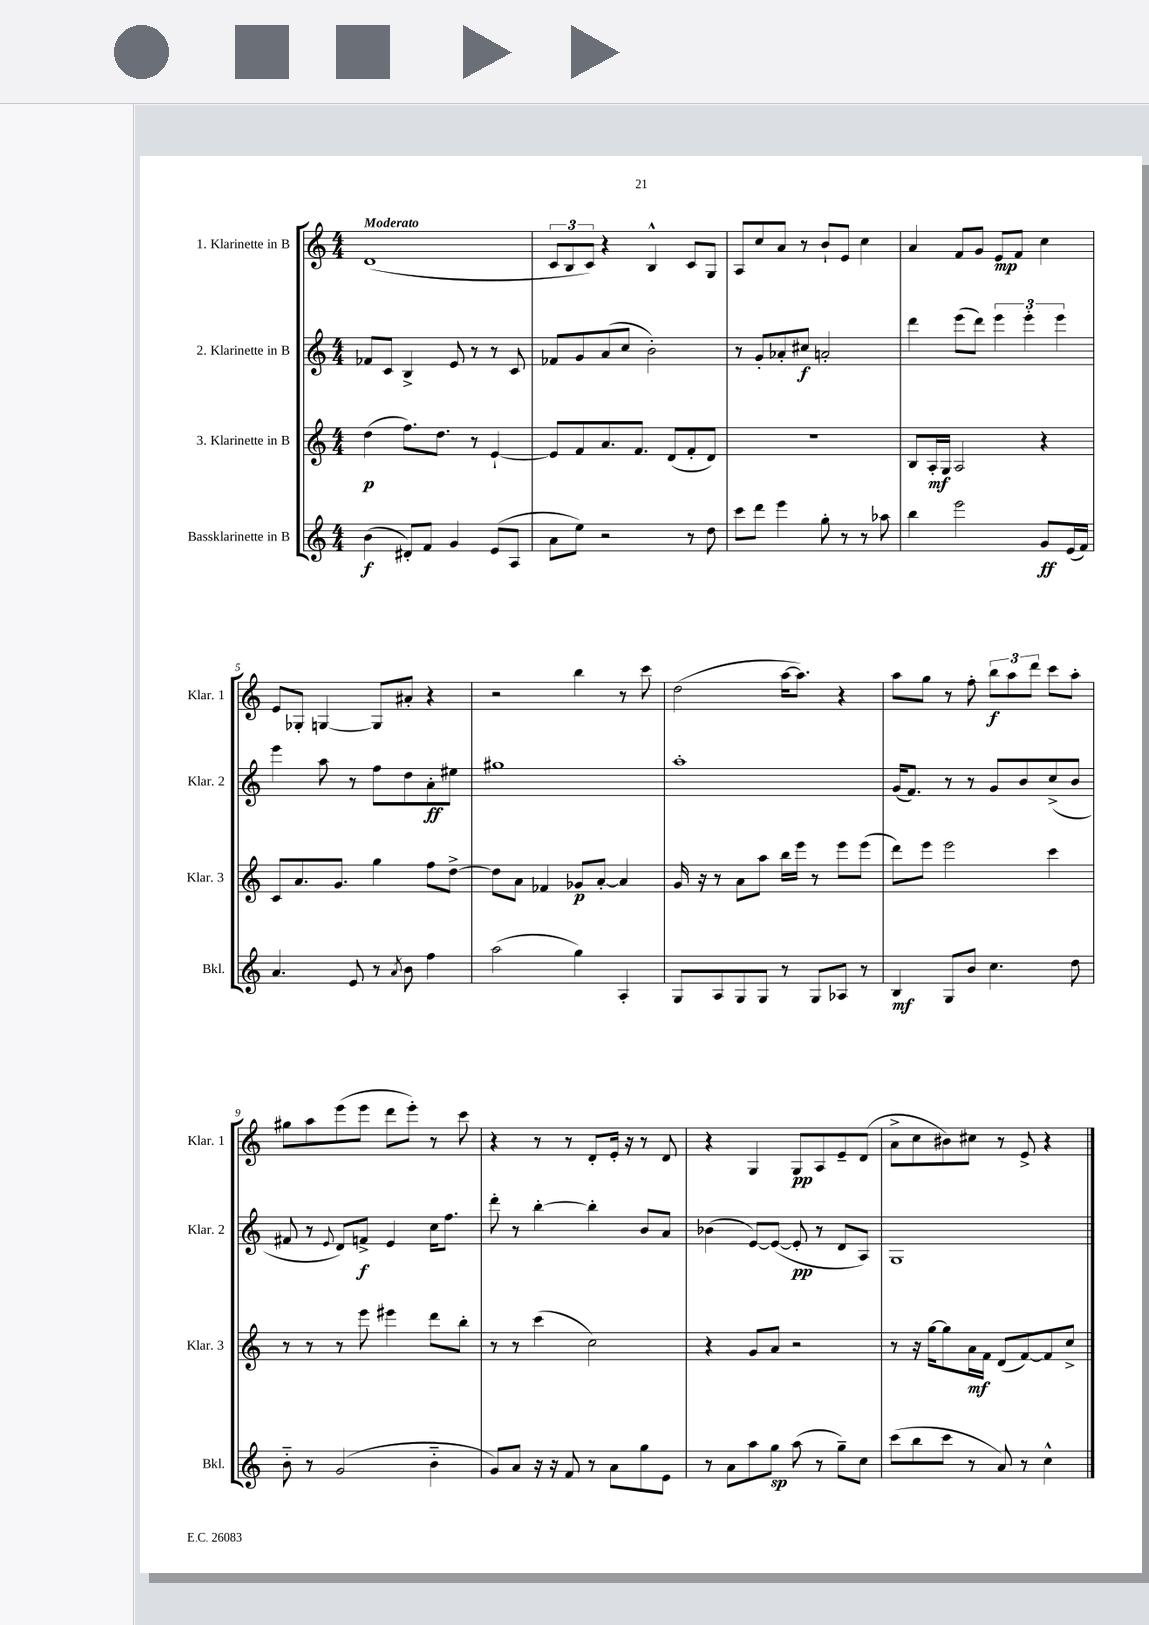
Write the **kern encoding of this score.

**kern	**kern	**kern	**kern
*staff4	*staff3	*staff2	*staff1
*clefG2	*clefG2	*clefG2	*clefG2
*k[]	*k[]	*k[]	*k[]
*M4/4	*M4/4	*M4/4	*M4/4
(4b	(4dd	8f-	(1d
.	.	8c	.
8d#')	8.ff)	4B^	.
8f	.	.	.
.	8.dd	.	.
4g	.	8e	.
.	8r	8r	.
(8e	[4e`	8r	.
8A	.	8c	.
=	=	=	=
8a	8e]	8f-	12c
.	.	.	12B
8ee)	8f	8g	.
.	.	.	12c)
2r	8.a	(8a	4r
.	.	8cc	.
.	8.f	.	.
.	.	2b')	4B^^
.	(8d	.	.
8r	8f'	.	8c
8dd	8d)	.	8G
=	=	=	=
8ccc	1r	8r	8A
8ddd	.	8g'	8cc
4eee	.	8a-'	8a
.	.	8cc#	8r
8gg'	.	2a'	8b`
8r	.	.	8e
8r	.	.	4cc
8aa-	.	.	.
=	=	=	=
4bb	8B	4ddd	4a
.	16A'	.	.
.	16G	.	.
2eee	2A	(8eee	8f
.	.	8ddd)	8g
.	.	6eee	8e
.	.	.	8f
.	.	6eee'	.
8g	4r	.	4cc
.	.	6eee	.
(16e	.	.	.
16f)	.	.	.
=	=	=	=
4.a	8c	4eee	8e
.	8.a	.	8G-'
.	.	8aa	[4G
.	8.g	.	.
8e	.	8r	.
8r	4gg	8ff	8G]
8qa	.	.	.
8b	.	8dd	8a#'
4ff	8ff	8a'	4r
.	[8dd^	8ee#	.
=	=	=	=
(2aa	8dd]	1gg#	2r
.	8a	.	.
.	4f-	.	.
4gg)	8g-	.	4bb
.	[8a'	.	.
4A'	4a]	.	8r
.	.	.	8ccc
=	=	=	=
8G	16g	1aa'	(2dd
.	16r	.	.
8A	8r	.	.
8G	8a	.	.
8G	8aa	.	.
8r	16bb	.	[16aa
.	16eee	.	8.aa])
8G	8r	.	.
8A-	8eee	.	4r
8r	(8eee	.	.
=	=	=	=
4B	8ddd)	(16g	8aa
.	.	8.f)	.
.	8eee	.	8gg
8G	2eee	8r	8r
8b	.	8r	8ff'
4.cc	.	8g	12bb
.	.	.	12aa
.	.	8b	.
.	.	.	12ddd
.	4ccc	(8cc^	8ccc
8dd	.	8b	8aa'
=	=	=	=
8b'~	8r	8f#	8gg#
8r	8r	8r	8aa
.	.	8qqe	.
(2g	8r	8d)	(8eee
.	8eee	8f^	8eee
.	4eee#	4e	8ddd
.	.	.	8eee')
4b'~	8ddd	16cc	8r
.	.	8.ff	.
.	8bb'	.	8ccc
=	=	=	=
8g)	8r	8ddd'	4r
8a	8r	8r	.
16r	(4ccc	[4bb'	8r
16r	.	.	.
8f	.	.	8r
8r	2cc)	4bb']	8d'
8a	.	.	16e'
.	.	.	16r
8gg	.	8b	8r
8e	.	8a	8d
=	=	=	=
8r	4r	(4b-	4r
8a	.	.	.
8aa	8g	[8e)	4G
8gg	8a	(8e_	.
(8aa	2r	8e']	8G
8r	.	8r	8A
8gg~)	.	8d	8e~
8cc	.	8A)	(8d
=	=	=	=
(8ccc	8r	1G	8a^
8bb	16r	.	8cc
.	[16gg	.	.
8ccc	8gg]	.	8b#)
8r	16a	.	8cc#
.	16f	.	.
8a)	(8d	.	8r
8r	[8f)	.	8e^
4cc^^	8f]	.	4r
.	8cc^	.	.
==	==	==	==
*-	*-	*-	*-
